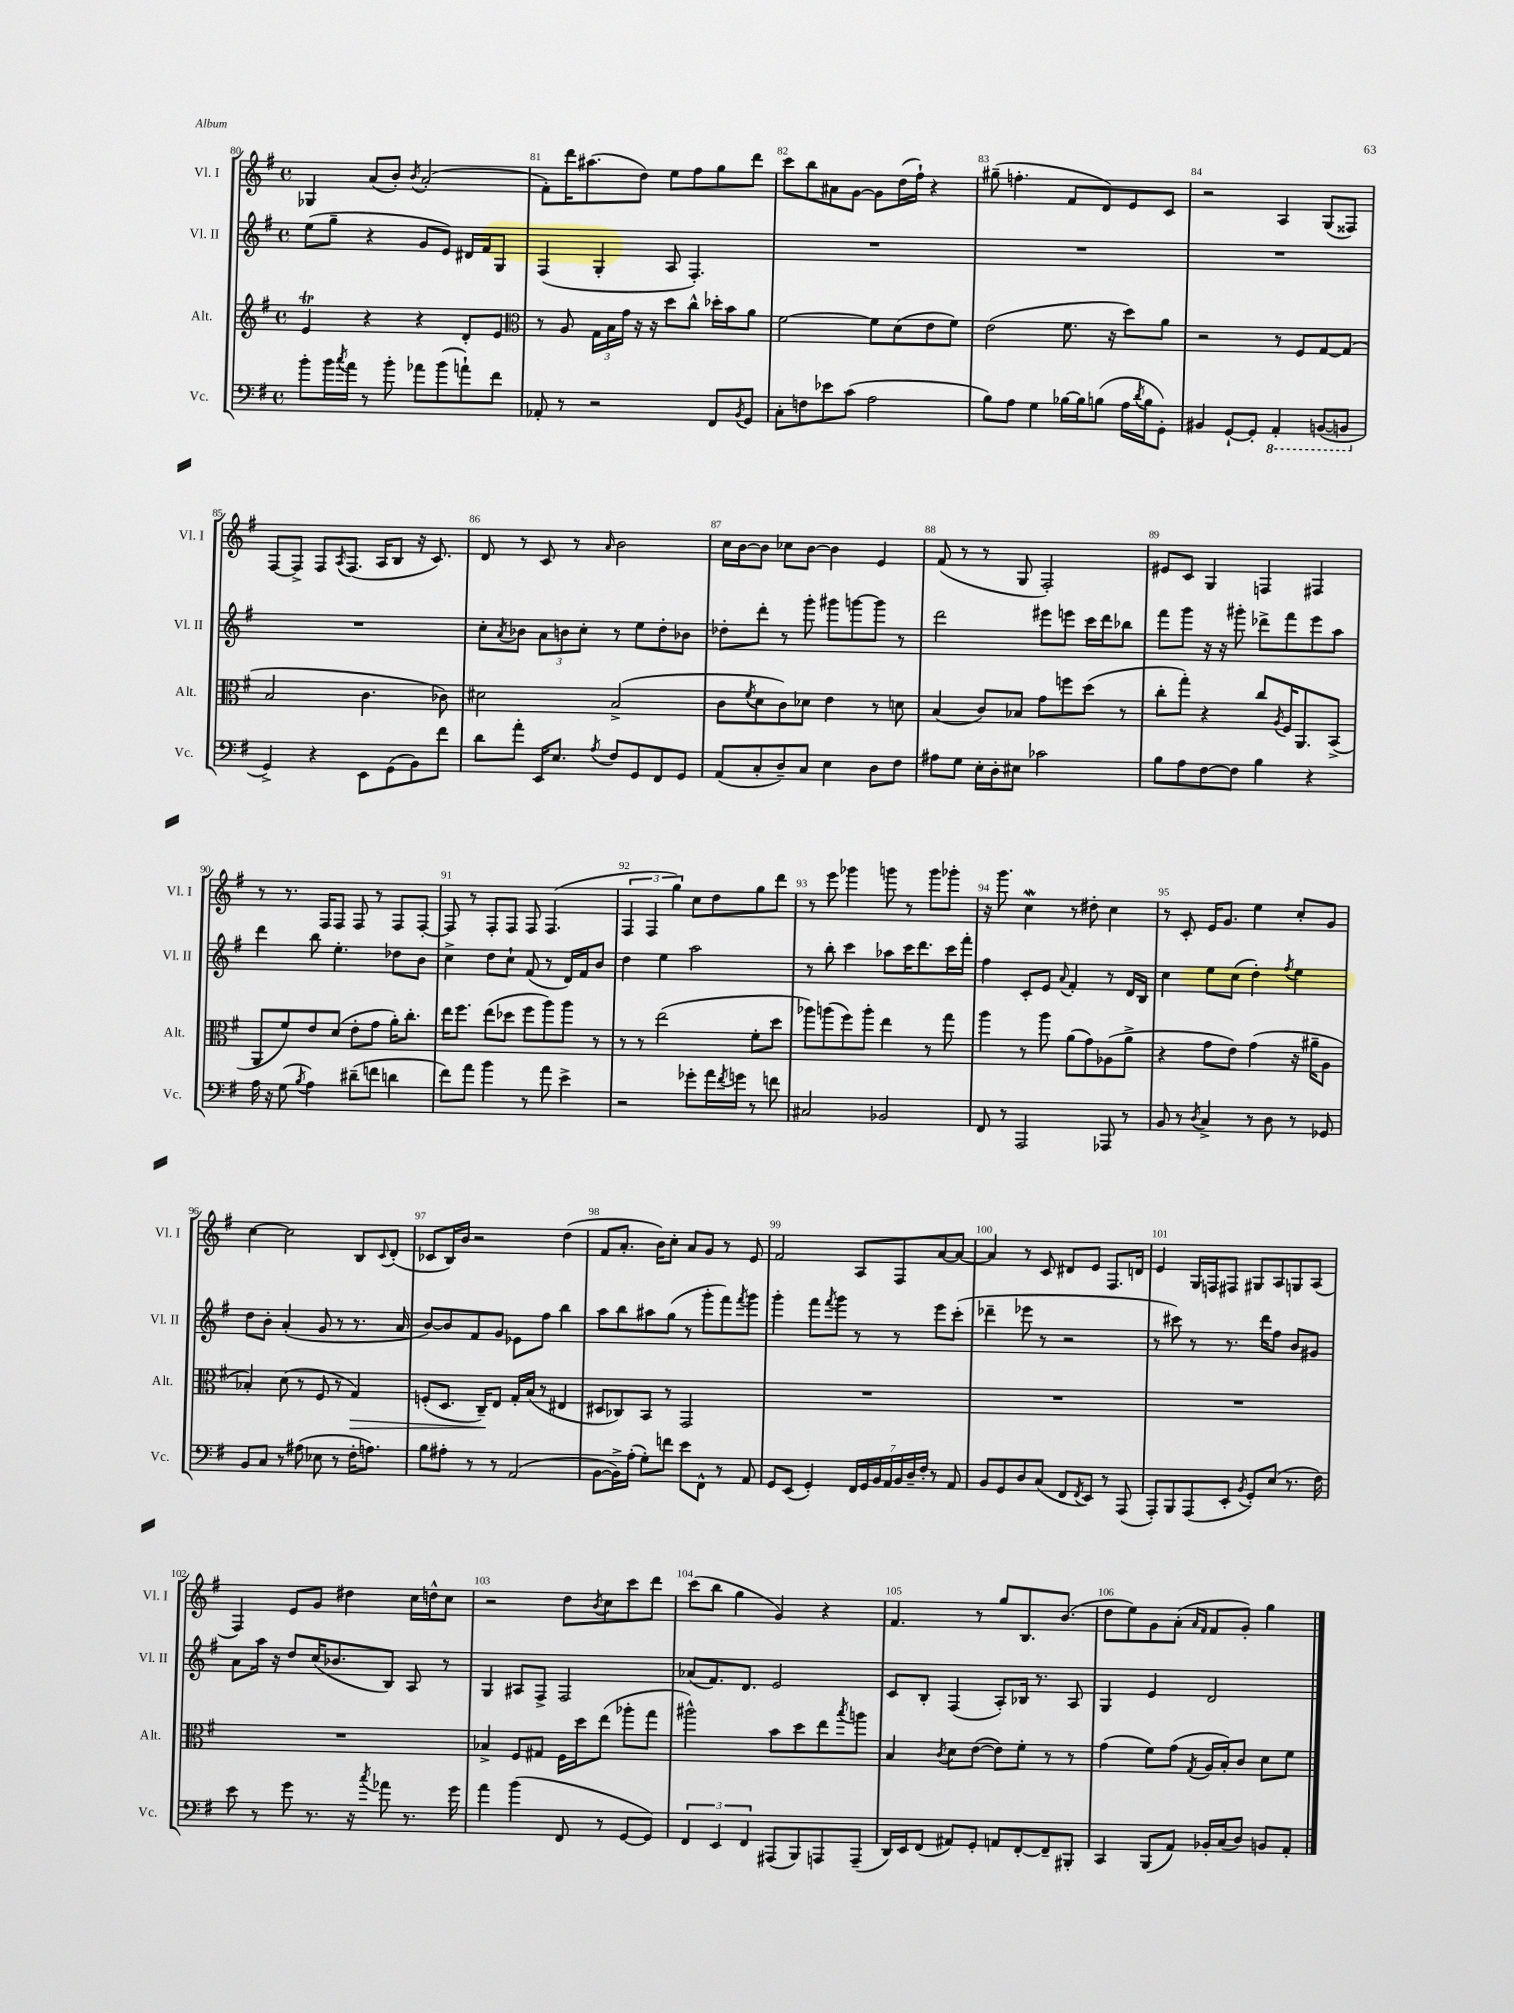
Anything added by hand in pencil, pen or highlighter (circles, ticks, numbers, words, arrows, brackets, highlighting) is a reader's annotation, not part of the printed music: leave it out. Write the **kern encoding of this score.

**kern	**kern	**kern	**kern
*staff4	*staff3	*staff2	*staff1
*clefF4	*clefG2	*clefG2	*clefG2
*k[f#]	*k[f#]	*k[f#]	*k[f#]
*M4/4	*M4/4	*M4/4	*M4/4
*met(c)	*met(c)	*met(c)	*met(c)
8b'	4e	(8ee	4G-
16b	.	8gg~	.
8qcc	.	.	.
16a	.	.	.
8r	4r	4r	(8a
8b'	.	.	8b')
.	.	.	8qb
8a-	4r	8g	(2a'
(8b	.	8e)	.
8a`)	8d'	16d#	.
.	.	16f#	.
8f#	8e	8G	.
=	=	=	=
*	*clefC3	*	*
8AA-'	8r	(4F#	8f#')
8r	8A	.	16ddd
.	.	.	(8.aa#
2r	24G	4G'	.
.	24B	.	.
.	24g	.	.
.	16r	.	8dd)
.	16r	.	.
.	8dd	8A	8ee
.	8cc^^	4.F#')	8ff#
8FF#	16dd-'	.	8gg
.	16b	.	.
8qBB	.	.	.
8GG	8a	.	8ddd
=	=	=	=
8C'	[2f#	1r	8ccc
8F	.	.	8bb
8e-	.	.	8a#
(8c	.	.	[8g
2A	8f#]	.	8g]
.	(8d	.	(16dd
.	.	.	16ff#`)
.	8e	.	4r
.	8f#)	.	.
=	=	=	=
8B)	(2e	1r	(8gg#~
8A	.	.	4.ff'
4G	.	.	.
[16B-	8.f#	.	8f#
16B-]	.	.	.
(8B	.	.	8d)
.	16r	.	.
16A	8dd)	.	8e
8qd	.	.	.
16B	.	.	.
8GG')	8a	.	8c
=	=	=	=
4BB#	2r	1r	2r
[8GG`	.	.	.
8GG']	.	.	.
4AAA'	8r	.	4A
.	8F#	.	.
([8BBB	[8G	.	(8G
8BBB]	(8G]	.	8F##)
=	=	=	=
4GG^)	2B	1r	[8F#
.	.	.	8F#^]
4r	.	.	8F#
.	.	.	8qA
.	.	.	(8.F#
8EE	4.c	.	.
.	.	.	16A
(8GG	.	.	8B
8BB)	.	.	16r
.	.	.	8.c)
8f#	8c-)	.	.
=	=	=	=
8d	2d#	8cc'	8d
.	.	8qa	.
8a'	.	8b-	8r
16EE	.	12a	8c
8.E	.	.	.
.	.	12b	.
.	.	.	8r
.	.	12cc'	.
8qA	.	.	16qqa
8F#	(2B^	8r	2b
8GG	.	8ee	.
8FF#	.	8dd'	.
8GG	.	8b-	.
=	=	=	=
(8AA	8c	8dd-'	16cc
.	.	.	[16b
.	8qf#	.	.
8C'	8d	8ddd'	8b]
8D~)	8c)	8r	8cc-
8C	8d-	8ggg'	[8b
4E	4e	8ggg#	4b]
.	.	[8ggg	.
8D	8r	8ggg]	4e
8F#	8d	8r	.
=	=	=	=
8A#	(4B	2ddd	(8f#
8G	.	.	8r
16E'	8c)	.	8r
16D'	.	.	.
8E#	8B-	.	8G
2c-	8g	8eee#	2F#')
.	8ff	8eee	.
.	(8dd	16ccc	.
.	.	16ddd	.
.	8r	8bb-	.
=	=	=	=
8B	8cc'	8fff#	8e#
8A	8gg')	8ggg	8c
[8F#	4r	16r	4G
.	.	16r	.
8F#]	.	8ggg#'	.
4B	8cc	8ddd-^	4F
.	8qA	.	.
.	16F#	8fff#	.
.	8.AA	.	.
4r	.	8eee	4F#
.	(8BB^	8aa	.
=	=	=	=
16A	8AA	4ddd	8r
16r	.	.	.
(8G	8f#)	.	8.r
8qB	.	.	.
4A)	8e	8bb	.
.	.	.	16F#
.	(8d	4.ee'	8F#
(8d#~	8e'	.	8F#
8f	8g	.	8r
4d	16a')	8dd-	8F#
.	8.cc'	.	.
.	.	8b	[8F#'
=	=	=	=
8f#)	16ee	4cc^	8F#]
.	8.ff#	.	.
8a	.	.	8r
4b	(8ee	8dd	8F#'
.	8dd-	8cc`	8F#
8r	8ff#	(8f#	8F#
8a	8aa)	8r	(4.F#
4e^	8aa	16d)	.
.	.	16f#	.
.	8r	8b	.
=	=	=	=
2r	8r	4dd	6F#
.	8r	.	.
.	.	.	6F#
.	(2ee	4ee	.
.	.	.	6gg)
8g-'	.	2aa	8cc
16a	.	.	8dd
8qf#	.	.	.
16g	.	.	.
8r	8f#'	.	8gg
8f	8dd	.	8ddd
=	=	=	=
2C#	8aa-)	8r	8r
.	(8aa	8bb'	8eee
.	8ff#)	4ccc	4ggg-
.	8aa'	.	.
2BB-	4ee	8aa-	8ggg
.	.	16ccc	8r
.	.	8.ddd	.
.	8r	.	8ggg
.	8gg	16ccc	8ggg-'
.	.	16fff#'	.
=	=	=	=
8FF#	4aa	4ff#	16r
.	.	.	8.ggg
8r	.	.	.
2AAA	8r	8c'	4cc
.	8aa	8e	.
.	.	8qqa	.
.	(8a	4f#'	8r
.	8g)	.	8dd#'
8AAA-	(8A-	8r	4cc
8r	8a^	16d	.
.	.	16B	.
=	=	=	=
8BB	4r	4cc	8r
8r	.	.	8c'
8qD	.	.	.
4C^	8g	8ee	16e
.	.	.	8.g
.	8e)	(8cc	.
8r	(4g	4dd')	4ee
8D	.	.	.
.	.	8qff#	.
8r	16r	4ee	8cc'
.	16a#~	.	.
8GG-	8A	.	8g
=	=	=	=
8BB	4B-')	8dd	[4cc
8C	.	8b'	.
8r	(8d	(4a'	2cc]
(8A#	8r	.	.
8E-	8F#	8g	.
8r	8r	8r	.
16F#'	4G)	8.r	8B
8.A)	.	.	.
.	.	.	8qqc
.	.	.	(8d'
.	.	16a	.
=	=	=	=
8B	(8F'	[8b)	8c-
8A#'	8.D	8b]	16B)
.	.	.	16b
8r	.	8f#	2r
.	16C~)	.	.
8r	8E	8g	.
(2AA	16G'	8e-	.
.	(16B	.	.
.	8r	8ff#	.
.	4E#	4bb	(4dd
=	=	=	=
[8BB	8D#	8aa	8f#
16BB^])	8C-)	8bb	8.a'
(16A'	.	.	.
8G')	8BB	8aa#	.
.	.	.	16b)
8f	8r	(8gg	8cc'
8e	2GG	8r	8a
8FF#^^	.	8ggg'	8g
8r	.	8fff#)	8r
.	.	8qfff#	.
8AA	.	8ggg	8e
=	=	=	=
8GG	1r	4ggg'	2f#
(8EE	.	.	.
4GG')	.	8fff#	.
.	.	8qfff#	.
.	.	8ggg	.
28FF#	.	8r	8A
28GG	.	.	.
28BB	.	.	.
28AA	.	.	.
.	.	8r	8F#
28BB	.	.	.
28D~	.	.	.
28F#'	.	.	.
8r	.	8eee	[8a
8AA	.	(8ccc'	8a_
=	=	=	=
8BB	1r	4ddd-~	4a]
8GG	.	.	.
8D	.	8eee-	8r
(8C	.	8r	8c
8FF#	.	2r	8d#
8qFF#	.	.	.
8EE)	.	.	8e
8r	.	.	8.F#
(8AAA	.	.	.
.	.	.	16d
=	=	=	=
8AAA')	1r	8r	4e
8BBB	.	8ccc#)	.
(8AAA	.	8r	16G
.	.	.	16F
8EE'	.	8.r	8F#
8qBB	.	.	.
8GG')	.	.	8G#
.	.	16ddd	.
(8E	.	8ff#	8A
8.r	.	8b	8G
.	.	8g#	(8A
16F#)	.	.	.
=	=	=	=
8e	1r	8a	4F#)
8r	.	16aa	.
.	.	16r	.
8g	.	8dd	8e
8.r	.	(16cc	8g
.	.	8.b-	.
.	.	.	4dd#
16r	.	.	.
8qcc	.	.	.
8a-	.	8B)	.
8.r	.	8A	16cc
.	.	.	16dd^^
.	.	8r	8cc
16g	.	.	.
=	=	=	=
4a	4B-^	4G	2r
(4b	8F#	8A#	.
.	8G#	8F#^	.
8FF#	16F#	2F#	8dd
.	16dd	.	.
.	.	.	8qb
8r	(8ee	.	8cc
[8GG	8aa-'	.	8ccc
8GG])	8gg	.	8ddd
=	=	=	=
6FF#	2aa#^^)	(8a-	(8ccc
.	.	8.f#)	8bb
6EE	.	.	.
.	.	.	4gg
.	.	8.d	.
6FF#	.	.	.
(8AAA#	8b	2e	4g)
8BBB)	8dd	.	.
8AAA	8ee	.	4r
.	8qbb	.	.
(8AAA~	8aa	.	.
=	=	=	=
16DD)	4B	8c	4.f#
16EE	.	.	.
(8FF#	.	8B'	.
.	8qc	.	.
8AA#)	8d	(4F#	.
8GG'	([8e	.	8r
8AA	8e])	8A')	8gg
[8FF#'	8f#'	16B-	8.B
.	.	8.r	.
8FF#~]	8r	.	.
.	.	.	(8.b
8BBB#'	8r	8A	.
=	=	=	=
4CC	(4g	4G	8dd
.	.	.	8ee)
(8BBB	8f#)	4e	8g
8AA)	(8g	.	(8a'
.	.	.	16qqa
.	8qG	.	16qqf#
16BB-'	16A	2d	8f#
(16C	16B')	.	.
8D)	8c	.	8g')
8BB	8d	.	4gg
8AA'	8f#	.	.
==	==	==	==
*-	*-	*-	*-
